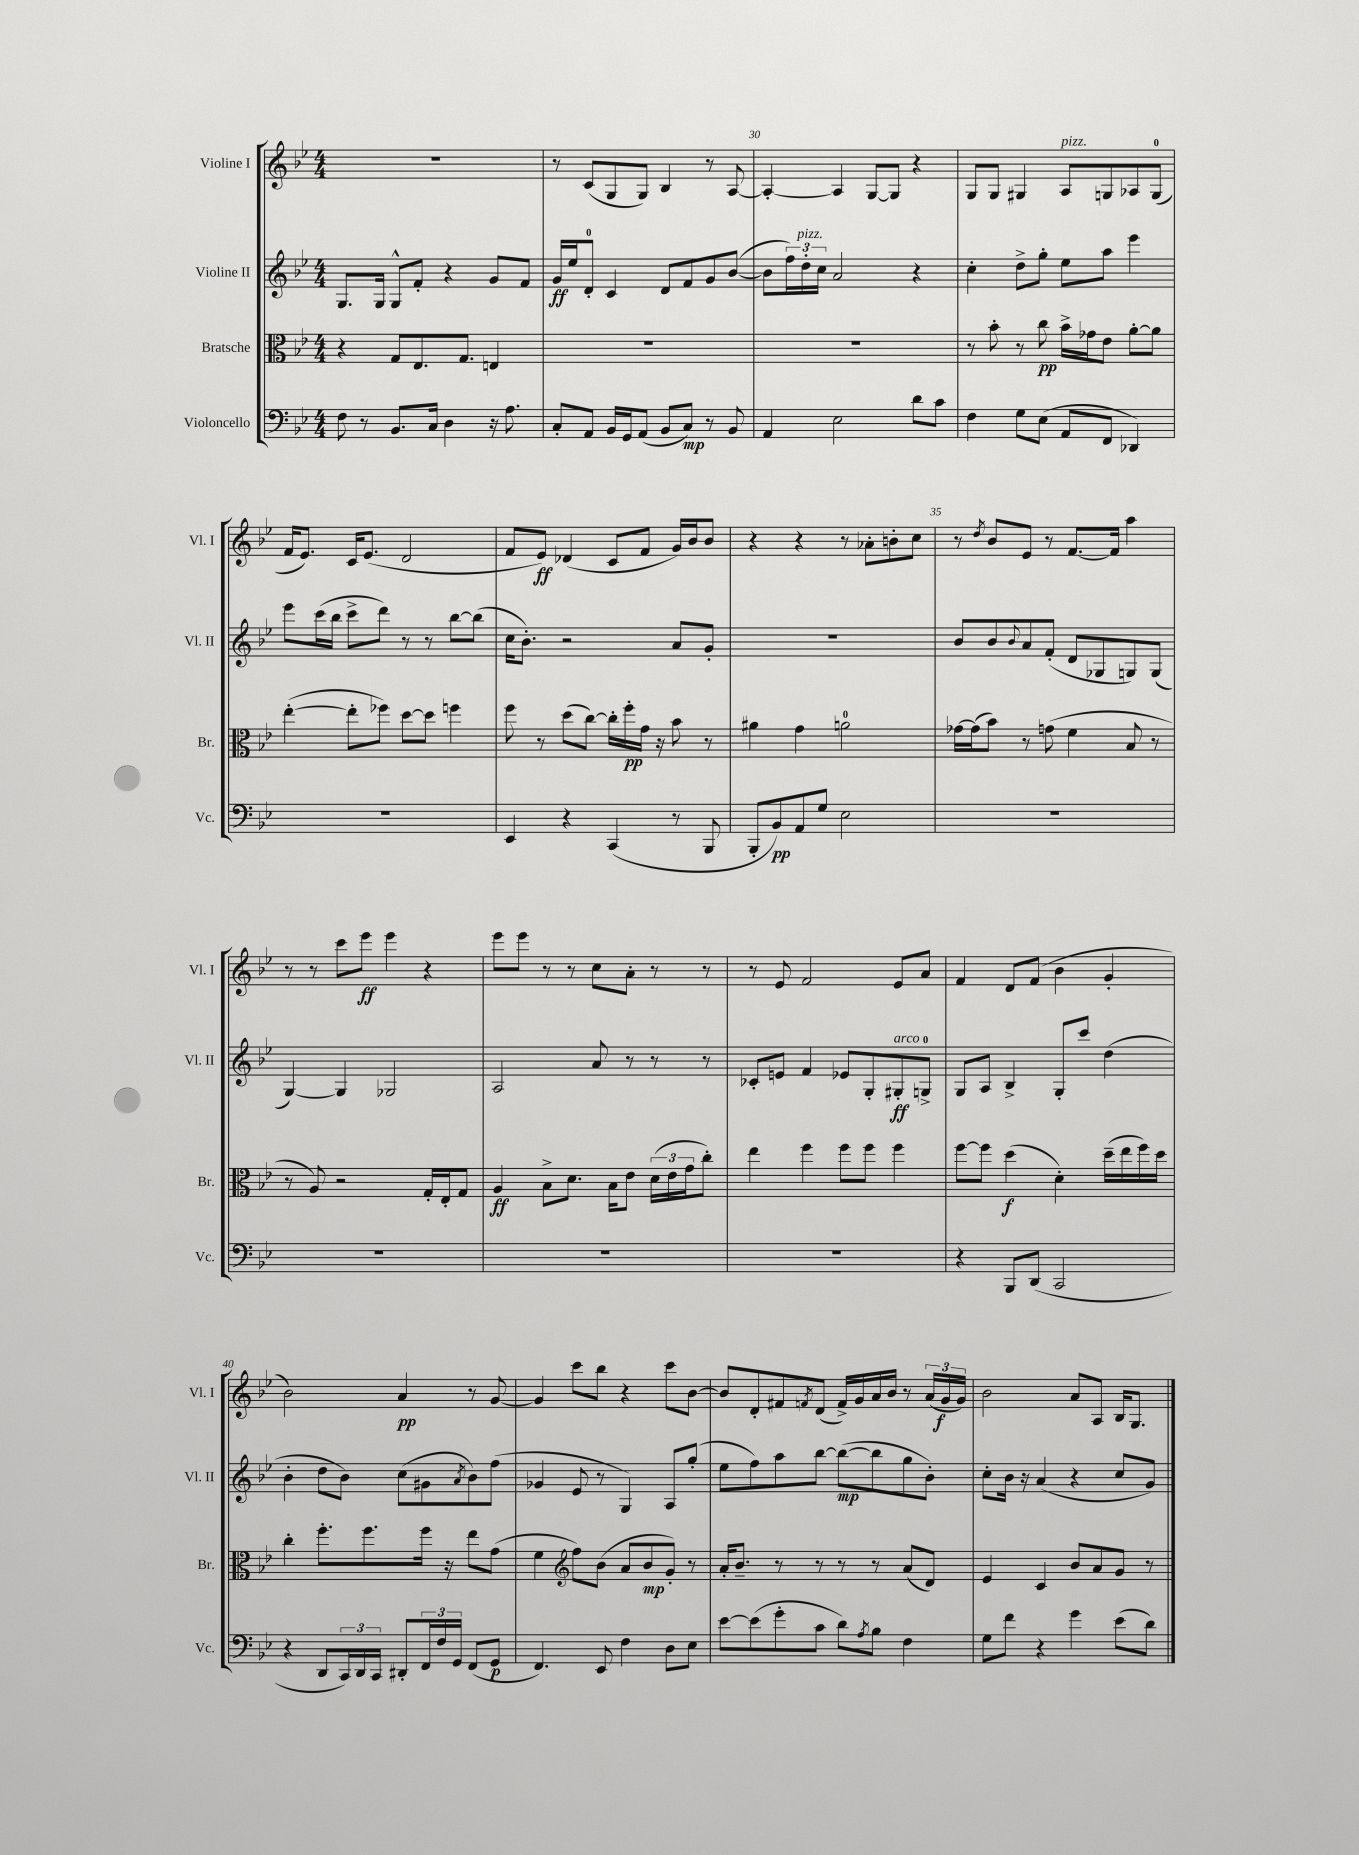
<<
\new StaffGroup <<
\new Staff = "s0" \with { instrumentName = "Violine I" shortInstrumentName = "Vl. I" } {
    \clef treble \key bes \major \numericTimeSignature \time 4/4
    r1 |
    r8 c'8( g8 g8) bes4 r8 a8~ |
    a4~-. a4 g8~ g8 r4 |
    g8 g8 gis4 a8^\markup { \italic "pizz." } g8 aes8 g8-0( |
    f'16 ees'8.) c'16 ees'8.( d'2 |
    f'8 ees'8\ff) des'4( c'8 f'8 g'16) bes'16 bes'8 |
    r4 r4 r8 aes'8-. b'8-. c''8 |
    r8 \acciaccatura { d''8 } bes'8 ees'8 r8 f'8.~ f'16 a''4 |
    r8 r8 c'''8 ees'''8\ff ees'''4 r4 |
    ees'''8 ees'''8 r8 r8 c''8 a'8-. r8 r8 |
    r8 ees'8 f'2 ees'8 a'8 |
    f'4 d'8 f'8( bes'4 g'4-. |
    bes'2) a'4\pp r8 g'8~ |
    g'4 c'''8 bes''8 r4 c'''8 bes'8~ |
    bes'8 d'8-. fis'8 \acciaccatura { f'8 } d'8( f'16->) g'16 a'16 bes'16 r8 \tuplet 3/2 { a'16( g'16\f g'16) } |
    bes'2 a'8 a8 bes16 g8. \bar "|." |
}
\new Staff = "s1" \with { instrumentName = "Violine II" shortInstrumentName = "Vl. II" } {
    \clef treble \key bes \major \numericTimeSignature \time 4/4
    g8. g16 g8-^ f'8-. r4 g'8 f'8 |
    g'16\ff ees''16 d'8-0-. c'4 d'8 f'8 g'8 bes'8~( |
    bes'8 \tuplet 3/2 { f''16) d''16-.^\markup { \italic "pizz." } c''16 } a'2 r4 |
    c''4-. d''8-> g''8-. ees''8 a''8 ees'''4 |
    ees'''8 c'''16( bes''16 c'''8-> d'''8) r8 r8 bes''8~ bes''8( |
    c''16 bes'8.-.) r2 a'8 g'8-. |
    R1 |
    bes'8 bes'8 \appoggiatura { bes'8 } a'8 f'8-.( d'8 ges8 g8) g8( |
    g4~) g4 ges2 |
    a2 a'8 r8 r8 r8 |
    ces'8-. e'8 f'4 ees'8 g8-. gis8-.\ff^\markup { \italic "arco" } g8-0-> |
    g8 a8 bes4-> g8-. c'''8 d''4( |
    bes'4-. d''8 bes'8) c''8( gis'8 \acciaccatura { a'8 } bes'8) f''8( |
    ges'4 ees'8 r8 g4) a8 g''8-.( |
    ees''8 f''8) a''8 bes''8~ bes''8~\mp( bes''8 g''8 bes'8-.) |
    c''8-. bes'16 r16 a'4( r4 c''8 g'8) \bar "|." |
}
\new Staff = "s2" \with { instrumentName = "Bratsche" shortInstrumentName = "Br." } {
    \clef alto \key bes \major \numericTimeSignature \time 4/4
    r4 g8 ees8. g8. e4 |
    R1 |
    R1 |
    r8 bes'8-. r8 c''8\pp bes'16-> ges'16 ees'8 a'8~-. a'8 |
    ees''4~-.( ees''8-. fes''8) d''8~ d''8 f''4 |
    f''8 r8 d''8( c''8~) c''16-. f''16-.\pp g'16 r16 bes'8 r8 |
    ais'4 g'4 a'2-0 |
    ges'16~ ges'16( bes'8) r8 g'8( f'4 bes8 r8 |
    r8 a8) r2 g16-. ees16-. g8 |
    a4\ff bes8-> d'8. bes16 ees'8 \tuplet 3/2 { d'16( ees'16 g'16 } c''8-.) |
    ees''4 f''4 f''8 f''8 f''4 |
    f''8~ f''8 d''4\f( d'4-.) d''16--( ees''16 f''16) d''16 |
    c''4-. f''8.-. f''8. f''16 r16 ees''8 g'8( |
    f'4 \clef treble f''8) bes'8( a'8 bes'8\mp g'8-.) r8 |
    a'16-. bes'8.-- r8 r8 r8 r8 a'8( d'8) |
    ees'4 c'4 bes'8 a'8 g'8 r8 \bar "|." |
}
\new Staff = "s3" \with { instrumentName = "Violoncello" shortInstrumentName = "Vc." } {
    \clef bass \key bes \major \numericTimeSignature \time 4/4
    f8 r8 bes,8. c16 d4 r16 a8. |
    c8-. a,8 bes,16 g,16 a,8( bes,8 c8\mp) r8 bes,8 |
    a,4 ees2 d'8 c'8 |
    f4 g8 ees8( a,8 f,8 des,4) |
    R1 |
    ees,4 r4 c,4( r8 bes,,8 |
    bes,,8-. bes,8\pp) a,8 g8 ees2 |
    R1 |
    R1 |
    R1 |
    R1 |
    r4 bes,,8 d,8( c,2 |
    r4 d,8 \tuplet 3/2 { c,16) d,16 c,16 } dis,8-. \tuplet 3/2 { f,16 f16 g,16 } f,8( g,8\p |
    f,4.) ees,8 f4 d8 ees8 |
    ees'8~ ees'8( g'8-. c'8 d'8) \acciaccatura { a8 } bes8 f4 |
    g8 f'8 r4 g'4 ees'8( d'8) \bar "|." |
}
>>
>>
\layout { \context { \Score currentBarNumber = #28 \override BarNumber.break-visibility = ##(#f #t #t) barNumberVisibility = #(every-nth-bar-number-visible 5) } }
